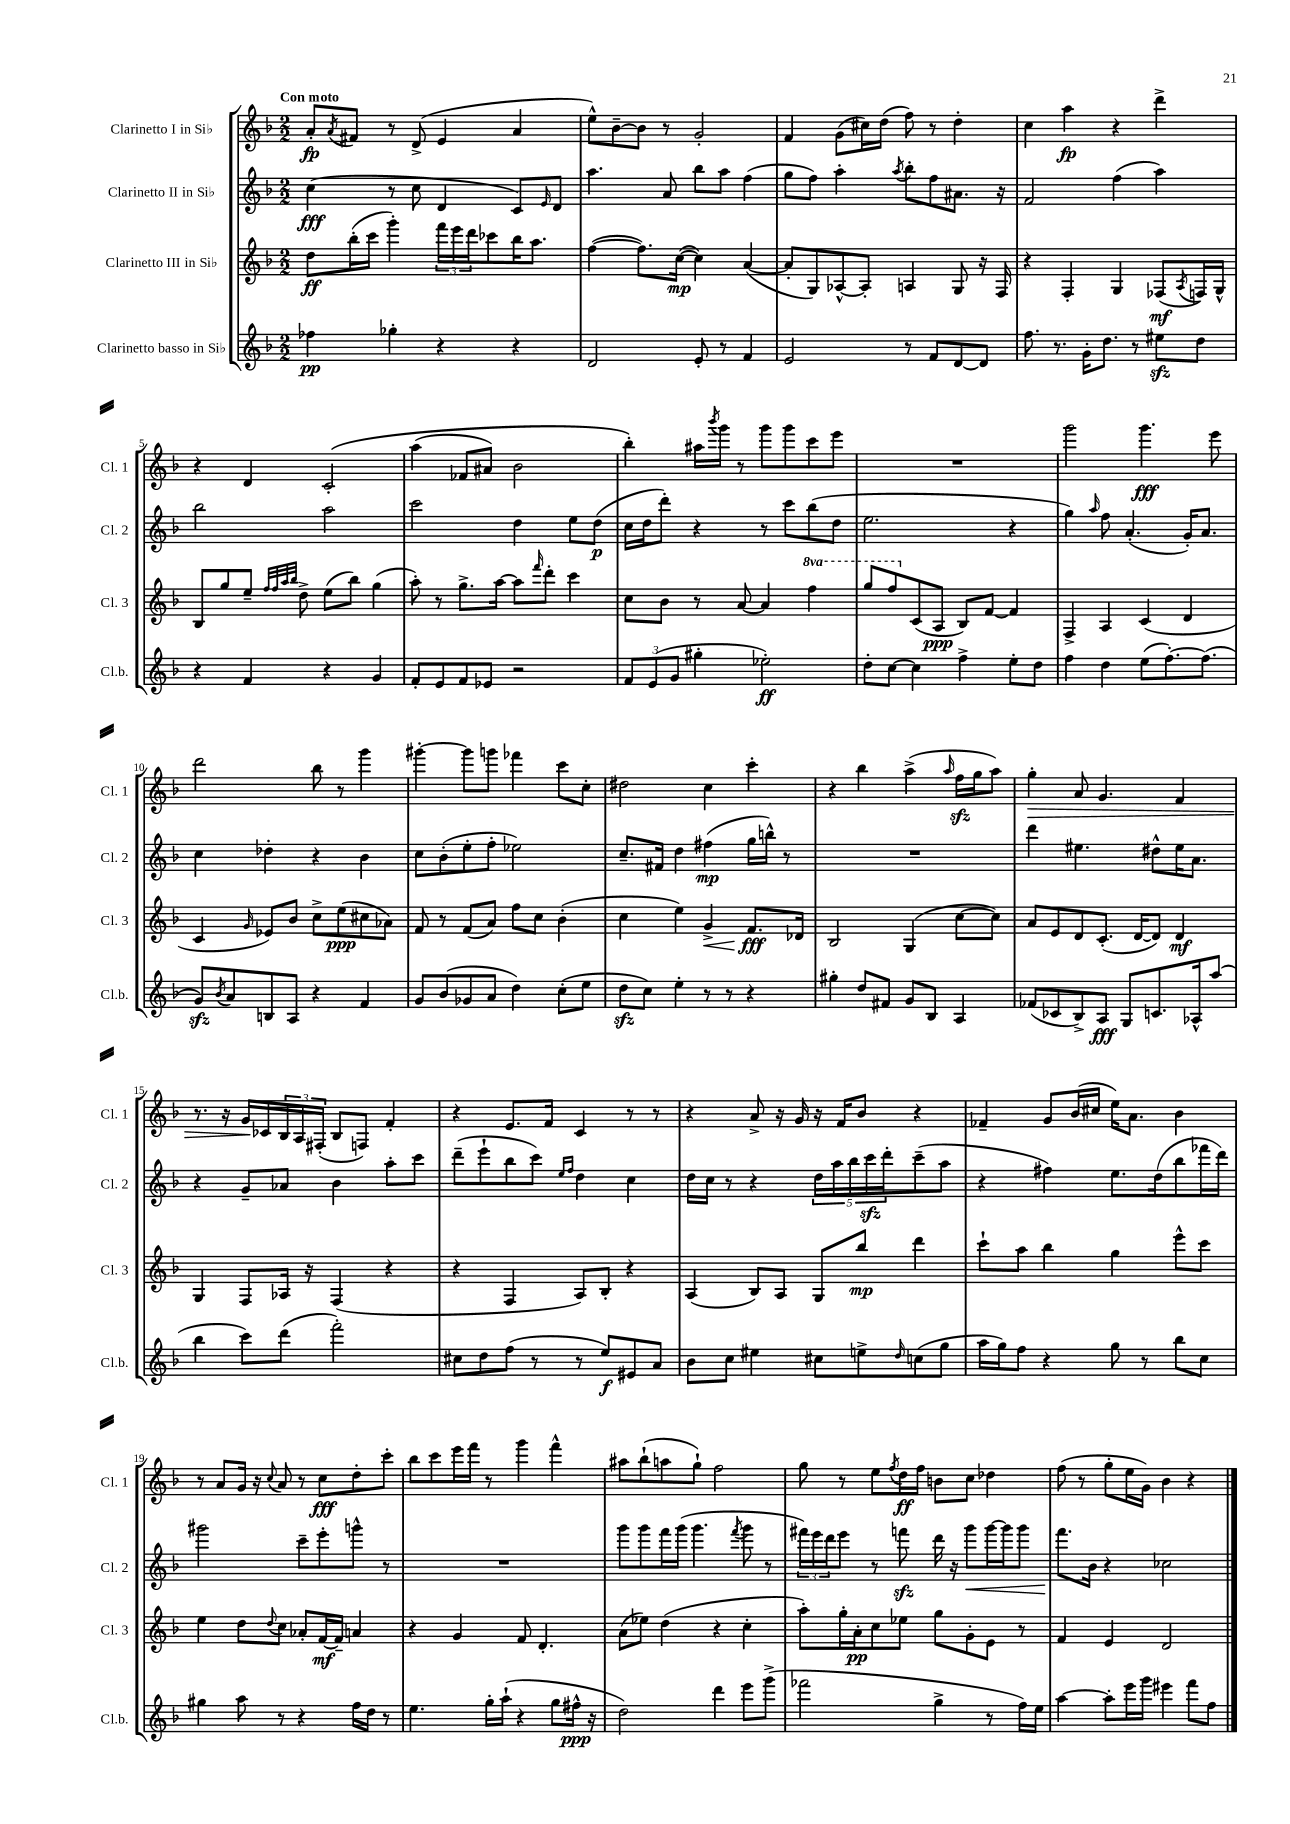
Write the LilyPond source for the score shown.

<<
\new StaffGroup <<
\new Staff = "s0" \with { instrumentName = "Clarinetto I in Sib" shortInstrumentName = "Cl. 1" } {
    \clef treble \key f \major \numericTimeSignature \time 2/2 \tempo "Con moto"
    a'8-.\fp \acciaccatura { a'8 } fis'8 r8 d'8->( e'4 a'4 |
    e''8-^) bes'8~-- bes'8 r8 g'2-. |
    f'4 g'8( cis''16) d''16( f''8) r8 d''4-. |
    c''4 a''4\fp r4 d'''4-> |
    r4 d'4 c'2-.\( |
    a''4( fes'8 ais'8) bes'2 |
    bes''4-.\) ais''16 \acciaccatura { bes'''8 } g'''16 r8 g'''8 g'''8 c'''8 e'''8 |
    R1 |
    g'''2 g'''4.\fff e'''8 |
    d'''2 bes''8 r8 g'''4 |
    gis'''4~-. gis'''8 g'''8 fes'''4 c'''8 c''8-. |
    dis''2 c''4 c'''4-. |
    r4 bes''4 a''4->( \grace { a''16 } f''16\sfz g''16 a''8) |
    g''4-.\> a'8 g'4. f'4 |
    r8. r16 g'16\! ces'16 \tuplet 3/2 { bes16 a16 fis16-.( } bes8 f8) f'4-. |
    r4 e'8. f'16 c'4 r8 r8 |
    r4 a'8-> r16 g'16 r16 f'16 bes'8 r4 |
    fes'4-- g'8 bes'16( cis''16 e''16) a'8. bes'4 |
    r8 a'8 g'16 r16 \appoggiatura { c''8 } a'8 r8 c''8\fff d''8-. c'''8-. |
    bes''8 c'''8 e'''16 f'''16 r8 g'''4 f'''4-^ |
    ais''8 bes''8-!( a''8 g''8-!) f''2 |
    g''8 r8 e''8 \acciaccatura { f''8 } d''16\ff f''16 b'8 c''8 des''4 |
    f''8( r8 g''8-. e''16 g'16) bes'4 r4 \bar "|." |
}
\new Staff = "s1" \with { instrumentName = "Clarinetto II in Sib" shortInstrumentName = "Cl. 2" } {
    \clef treble \key f \major \numericTimeSignature \time 2/2
    c''4\fff( r8 c''8 d'4 c'8) \grace { e'16 } d'8 |
    a''4. a'8 bes''8 a''8 f''4( |
    g''8 f''8) a''4-. \acciaccatura { a''8 } bes''8-. f''8 ais'8. r16 |
    f'2 f''4( a''4) |
    bes''2 a''2 |
    c'''2 d''4 e''8 d''8\p( |
    c''16 d''16 d'''8-.) r4 r8 c'''8 bes''8( d''8 |
    e''2. r4 |
    g''4) \grace { a''16 } f''8 a'4.-.( g'16-.) a'8. |
    c''4 des''4-. r4 bes'4 |
    c''8 bes'8-.( e''8-. f''8-. ees''2) |
    c''8.-- fis'16 d''4 fis''4\mp( g''16 b''16-^) r8 |
    R1 |
    d'''4 eis''4. dis''8-^ eis''16 a'8. |
    r4 g'8-- aes'8 bes'4 a''8-. c'''8 |
    d'''8--( e'''8-! bes''8 c'''8) \grace { e''16 f''16 } d''4 c''4 |
    d''16 c''16 r8 r4 \tuplet 5/4 { d''16 a''16 bes''16 c'''16\sfz d'''16-. } c'''8--( a''8 |
    r4 fis''4) e''8. d''16( bes''8 fes'''16 d'''16) |
    gis'''2 c'''8-- e'''8-. g'''8-^ r8 |
    R1 |
    g'''8 g'''8 f'''16 g'''16( g'''4. \acciaccatura { f'''8 } g'''8 r8 |
    \tuplet 3/2 { fis'''16) e'''16 d'''16 } e'''8 r8 f'''8\sfz d'''16 r16 g'''8\< g'''16~ g'''16 g'''8 |
    f'''8.\! bes'16 r4 ces''2 \bar "|." |
}
\new Staff = "s2" \with { instrumentName = "Clarinetto III in Sib" shortInstrumentName = "Cl. 3" } {
    \clef treble \key f \major \numericTimeSignature \time 2/2 \set Staff.ottavationMarkups = #ottavation-simple-ordinals
    d''8\ff bes''16-.( c'''16 g'''4-.) \tuplet 3/2 { f'''16 e'''16 d'''16 } ces'''8 bes''16 a''8. |
    f''4~( f''8.) c''16~\mp( c''4) a'4~( |
    a'8-. g8) aes8~-^ aes8-. a4 g8 r16 f16 |
    r4 f4-. g4 fes8\mf( \acciaccatura { a8 } f16) g16-^ |
    bes8 g''8 e''8-- \grace { f''32 f''32 a''32 bes''32 } d''8-> e''8( bes''8) g''4( |
    a''8-.) r8 g''8.-> a''16~ a''8 \grace { f'''16 } d'''8-. c'''4 |
    c''8 bes'8 r8 a'8~ a'4 \ottava #1 f'''4 |
    g'''8 f'''8 \ottava #0 c'8( a8\ppp bes8) f'8~ f'4 |
    f4-> a4 c'4( d'4 |
    c'4 \grace { g'16 } ees'8) bes'8 c''8-> e''8\ppp( cis''8 aes'8) |
    f'8 r8 f'8( a'8) f''8 c''8 bes'4-.( |
    c''4 e''4) g'4->\< f'8.\fff\! des'16 |
    bes2 g4( c''8~ c''8) |
    a'8 e'8 d'8 c'8.-.( d'16~ d'8) d'4\mf |
    g4 f8 aes16 r16 f4( r4 |
    r4 f4 a8) bes8-. r4 |
    a4( bes8) a8 g8 bes''8\mp d'''4 |
    c'''8-! a''8 bes''4 g''4 e'''8-^ c'''8 |
    e''4 d''8 \appoggiatura { d''8 } c''8 aes'8-. f'16~\mf f'16-- a'4 |
    r4 g'4 f'8 d'4.-. |
    a'8( ees''8) d''4( r4 c''4-. |
    a''8-.) g''16-. a'16-.\pp c''8 ees''8 g''8 g'8-. e'8 r8 |
    f'4 e'4 d'2 \bar "|." |
}
\new Staff = "s3" \with { instrumentName = "Clarinetto basso in Sib" shortInstrumentName = "Cl.b." } {
    \clef treble \key f \major \numericTimeSignature \time 2/2
    fes''4\pp ges''4-. r4 r4 |
    d'2 e'8-. r8 f'4 |
    e'2 r8 f'8 d'8~ d'8 |
    f''8. r8. g'16-. d''8. r8 eis''8\sfz d''8 |
    r4 f'4 r4 g'4 |
    f'8-. e'8 f'8 ees'8 r2 |
    \tuplet 3/2 { f'8 e'8( g'8 } gis''4-. ees''2-.\ff) |
    d''8-. c''8~ c''4 f''4-> e''8-. d''8 |
    f''4 d''4 e''8( f''8.~-.) f''8.( |
    g'8\sfz) \acciaccatura { bes'8 } a'8 b8 a8 r4 f'4 |
    g'8 bes'8( ges'8 a'8 d''4) c''8-.( e''8 |
    d''8\sfz c''8) e''4-. r8 r8 r4 |
    gis''4-. d''8 fis'8 g'8 bes8 a4 |
    fes'8( ces'8 bes8->) a8\fff g8 c'8. aes16-^ a''8( |
    bes''4 c'''8) d'''8( f'''2-.) |
    cis''8 d''8 f''8( r8 r8 e''8\f) eis'8 a'8 |
    bes'8 c''8 eis''4 cis''8 e''8-> \grace { d''16 } c''8( g''8 |
    a''16 g''16) f''8 r4 g''8 r8 bes''8 c''8 |
    gis''4 a''8 r8 r4 f''16 d''16 r8 |
    e''4. g''16-. a''16-!( r4 g''8 fis''16-^\ppp r16 |
    d''2) d'''4 e'''8 g'''8->( |
    fes'''2 g''4-> r8 f''16) e''16 |
    a''4~ a''8-. e'''16 g'''16 eis'''4 f'''8 f''8 \bar "|." |
}
>>
>>
